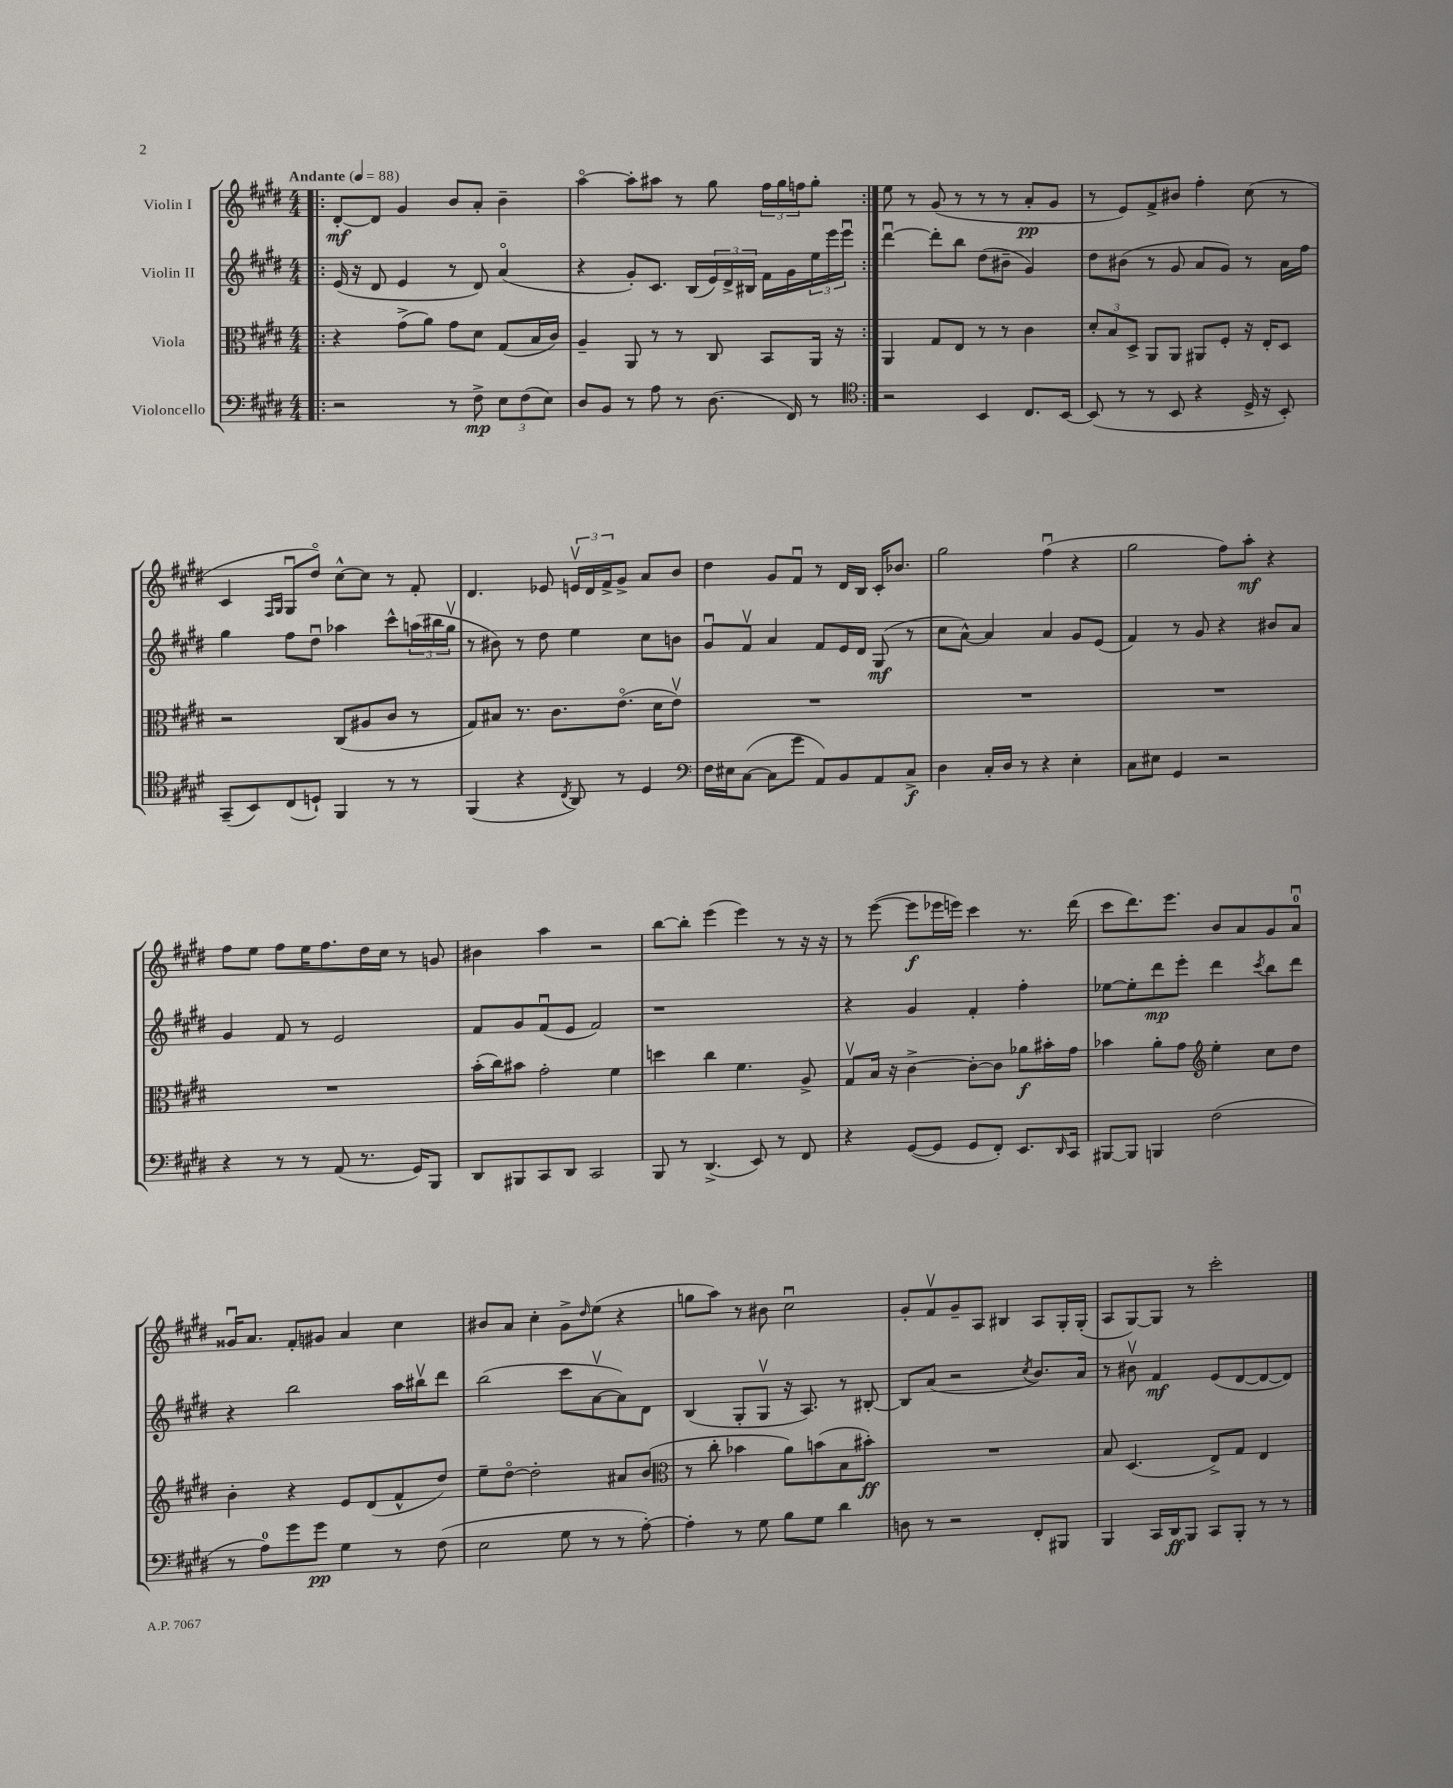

**kern	**kern	**kern	**kern
*staff4	*staff3	*staff2	*staff1
*clefF4	*clefC3	*clefG2	*clefG2
*k[f#c#g#d#]	*k[f#c#g#d#]	*k[f#c#g#d#]	*k[f#c#g#d#]
*M4/4	*M4/4	*M4/4	*M4/4
*MM88	*MM88	*MM88	*MM88
=!|:	=!|:	=!|:	=!|:
2r	4r	(16e	[8d#'
.	.	16r	.
.	.	8d#	8d#]
.	(8g#^	4e	4g#
.	8a)	.	.
8r	8g#	8r	8b
8F#^	8d#	8d#)	8a'
12E	(8G#	(4ao	4b~
(12F#	.	.	.
.	16B	.	.
12E)	.	.	.
.	16c#)	.	.
=	=	=	=
8D#	4A~	4r	[4aao
8BB	.	.	.
8r	8AA	8g#')	8aa']
8A	8r	8.c#	8aa#
8r	8r	.	8r
.	.	(16B	.
(8.D#	8C#	24e)	8gg#
.	.	24d#^	.
.	.	24B#	.
.	8BB	16f#	24ff#
.	.	.	24gg#
16FF#)	.	16g#	.
.	.	.	24ff
8r	16AA	24ee	8gg#'
.	.	24eee	.
.	16r	.	.
.	.	24eeeu	.
=:|!	=:|!	=:|!	=:|!
*clefC4	*	*	*
2r	4AA	[4ddd#u	8ee
.	.	.	8r
.	8G#	8ddd#']	(8g#
.	8E	8bb	8r
4BB	8r	(8dd#	8r
.	8r	8b#~	8r
8.C#	4c#	4g#)	8a'
.	.	.	8g#
[16BB	.	.	.
=	=	=	=
(8BB]	12d#'	8dd#	8r
.	12B	.	.
8r	.	(8b#	8e)
.	12D#^	.	.
8r	8AA	8r	8f#^
8BB	8AA	8g#	8b#
4r	8AA#	8a	4ff#'
.	8F#'	8g#)	.
16D#^	16r	8r	(8cc#
16r	16E'	.	.
8BB')	8D#	16a	8r
.	.	16ff#	.
=	=	=	=
(8GG#~	2r	4gg#	4c#
8BB)	.	.	.
.	.	.	16qqF#
.	.	.	16qqG#
(8C#	.	8ff#	8G#u
8D`)	.	8dd#u	8dd#o)
4FF#	(8C#	4aa-	[8cc#^^
.	8A#	.	8cc#]
8r	8c#	8ccc#^^	8r
8r	8r	(24aa	8f#'
.	.	24bb#	.
.	.	24gg#v	.
=	=	=	=
(4FF#	8G#)	8r	4.d#
.	8B#	8b#)	.
4r	8.r	8r	.
.	.	8dd#	8e-
.	8.c#	.	.
8qC#	.	.	.
8AA)	.	4ee	24ev
.	.	.	24d#
.	.	.	24f#^
8r	(8.eo	.	8g#^
4D#	.	8cc#	8a
.	16d#	.	.
.	8ev)	8b	8b
=	=	=	=
*clefF4	*	*	*
16F#	1r	8g#u	4dd#
16E#	.	.	.
([8C#	.	8f#v	.
8C#]	.	4a	8g#
8g#	.	.	8f#u
8AA)	.	8f#	8r
8BB	.	16e	16d#
.	.	16d#	16B
8AA	.	(8G#	16c#'
.	.	.	8.b-
8C#^	.	8r	.
=	=	=	=
4D#	1r	8cc#	2gg#
.	.	[8a^^)	.
16C#'	.	4a]	.
16D#	.	.	.
8r	.	.	.
4r	.	4a	(4ff#u
4E'	.	8g#	4r
.	.	(8e	.
=	=	=	=
8C#	1r	4f#)	2gg#
8E#	.	.	.
4GG#	.	8r	.
.	.	8g#	.
2r	.	4r	8ff#)
.	.	.	8aa'
.	.	8b#	4r
.	.	8a	.
=	=	=	=
4r	1r	4g#	8ff#
.	.	.	8ee
8r	.	8f#	8ff#
8r	.	8r	16ee
.	.	.	8.ff#
(8AA	.	2e	.
8.r	.	.	16dd#
.	.	.	16cc#
.	.	.	8r
16GG#)	.	.	.
8BBB	.	.	8g
=	=	=	=
8DD#	(16b'	8f#	4b#
.	16cc#)	.	.
8BBB#	8b#	8g#	.
8CC#	2g#'	(8f#u	4aa
8DD#	.	8e	.
2CC#	.	2f#)	2r
.	4f#	.	.
=	=	=	=
8BBB	4dd	1r	[8bb
8r	.	.	8bb']
(4.DD#^	4cc#	.	(4eee
.	4.f#	.	4eee)
8EE)	.	.	.
8r	.	.	8r
8FF#	8A^	.	16r
.	.	.	16r
=	=	=	=
4r	8G#v	4r	8r
.	16B	.	([8eee
.	16r	.	.
([8GG#	[4c#^	4g#	8eee]
8GG#]	.	.	16eee-
.	.	.	16eee)
8GG#	8c#'_	4f#'	4ccc#
8FF#')	8c#]	.	.
8.EE	8a-	4ff#'	8.r
.	16b#'	.	.
16qqDD#	.	.	.
16CC#	16g#	.	(16ddd#
=	=	=	=
[8BBB#	4b-	[8ee-	8ccc#
8BBB#]	.	8ee-']	8.ddd#)
4BBB	8a'	8ddd#	.
.	.	.	8.eee
.	8g#	8eee'	.
*	*clefG2	*	*
(2F#	4ee'	4ddd#	8b
.	.	.	8a
.	.	8qccc#	.
.	8cc#	8bb	8g#
.	8dd#	8ddd#	8au
=	=	=	=
8r	4b'	4r	16g##u
.	.	.	8.a
8A)	.	.	.
8g#	4r	2bb	8f#'
8g#	.	.	8g#
4G#	8e	.	4a
.	(8d#	.	.
8r	8f#^^	16aa	4cc#
.	.	16bb#v	.
(8F#	8dd#)	8ddd#	.
=	=	=	=
2E	8ee~	(2bb	8b#
.	[8dd#o	.	8a
.	2dd#']	.	4cc#'
8G#	.	8ccc#	8g#^
.	.	.	16qqdd#
8r	.	[8av	(8ee
8r	8a#	8a])	4r
[8A')	(8b	8d#	.
=	=	=	=
*	*clefC3	*	*
4A']	8r	(4B	8gg
.	8cc#'	.	8aa)
8r	4b-	8G#'	8r
8G#	.	8G#v	8b#
8B	8a)	16r	2cc#u
.	.	8.A)	.
8G#	(8b	.	.
4d#	8B	8r	.
.	8b#')	[8B#'	.
=	=	=	=
8D	1r	8B#]	8g#'
8r	.	(8a	8f#v
2r	.	2r	8g#~
.	.	.	8A
.	.	.	4B#
.	.	8qcc#	.
8FF#'	.	8.b)	8A
8BBB#	.	.	16G#'
.	.	16a	(16G#'
=	=	=	=
4BBB	8B	8r	8A
.	(4.D#	8b#v	[8G#)
16CC#	.	4f#	8G#]
16DD#	.	.	.
8BBB	.	.	8r
8CC#	8E^)	(8e	2ccc#'
8BBB'	8G#	[8d#	.
8r	4E	8d#_	.
8r	.	8d#])	.
==	==	==	==
*-	*-	*-	*-
